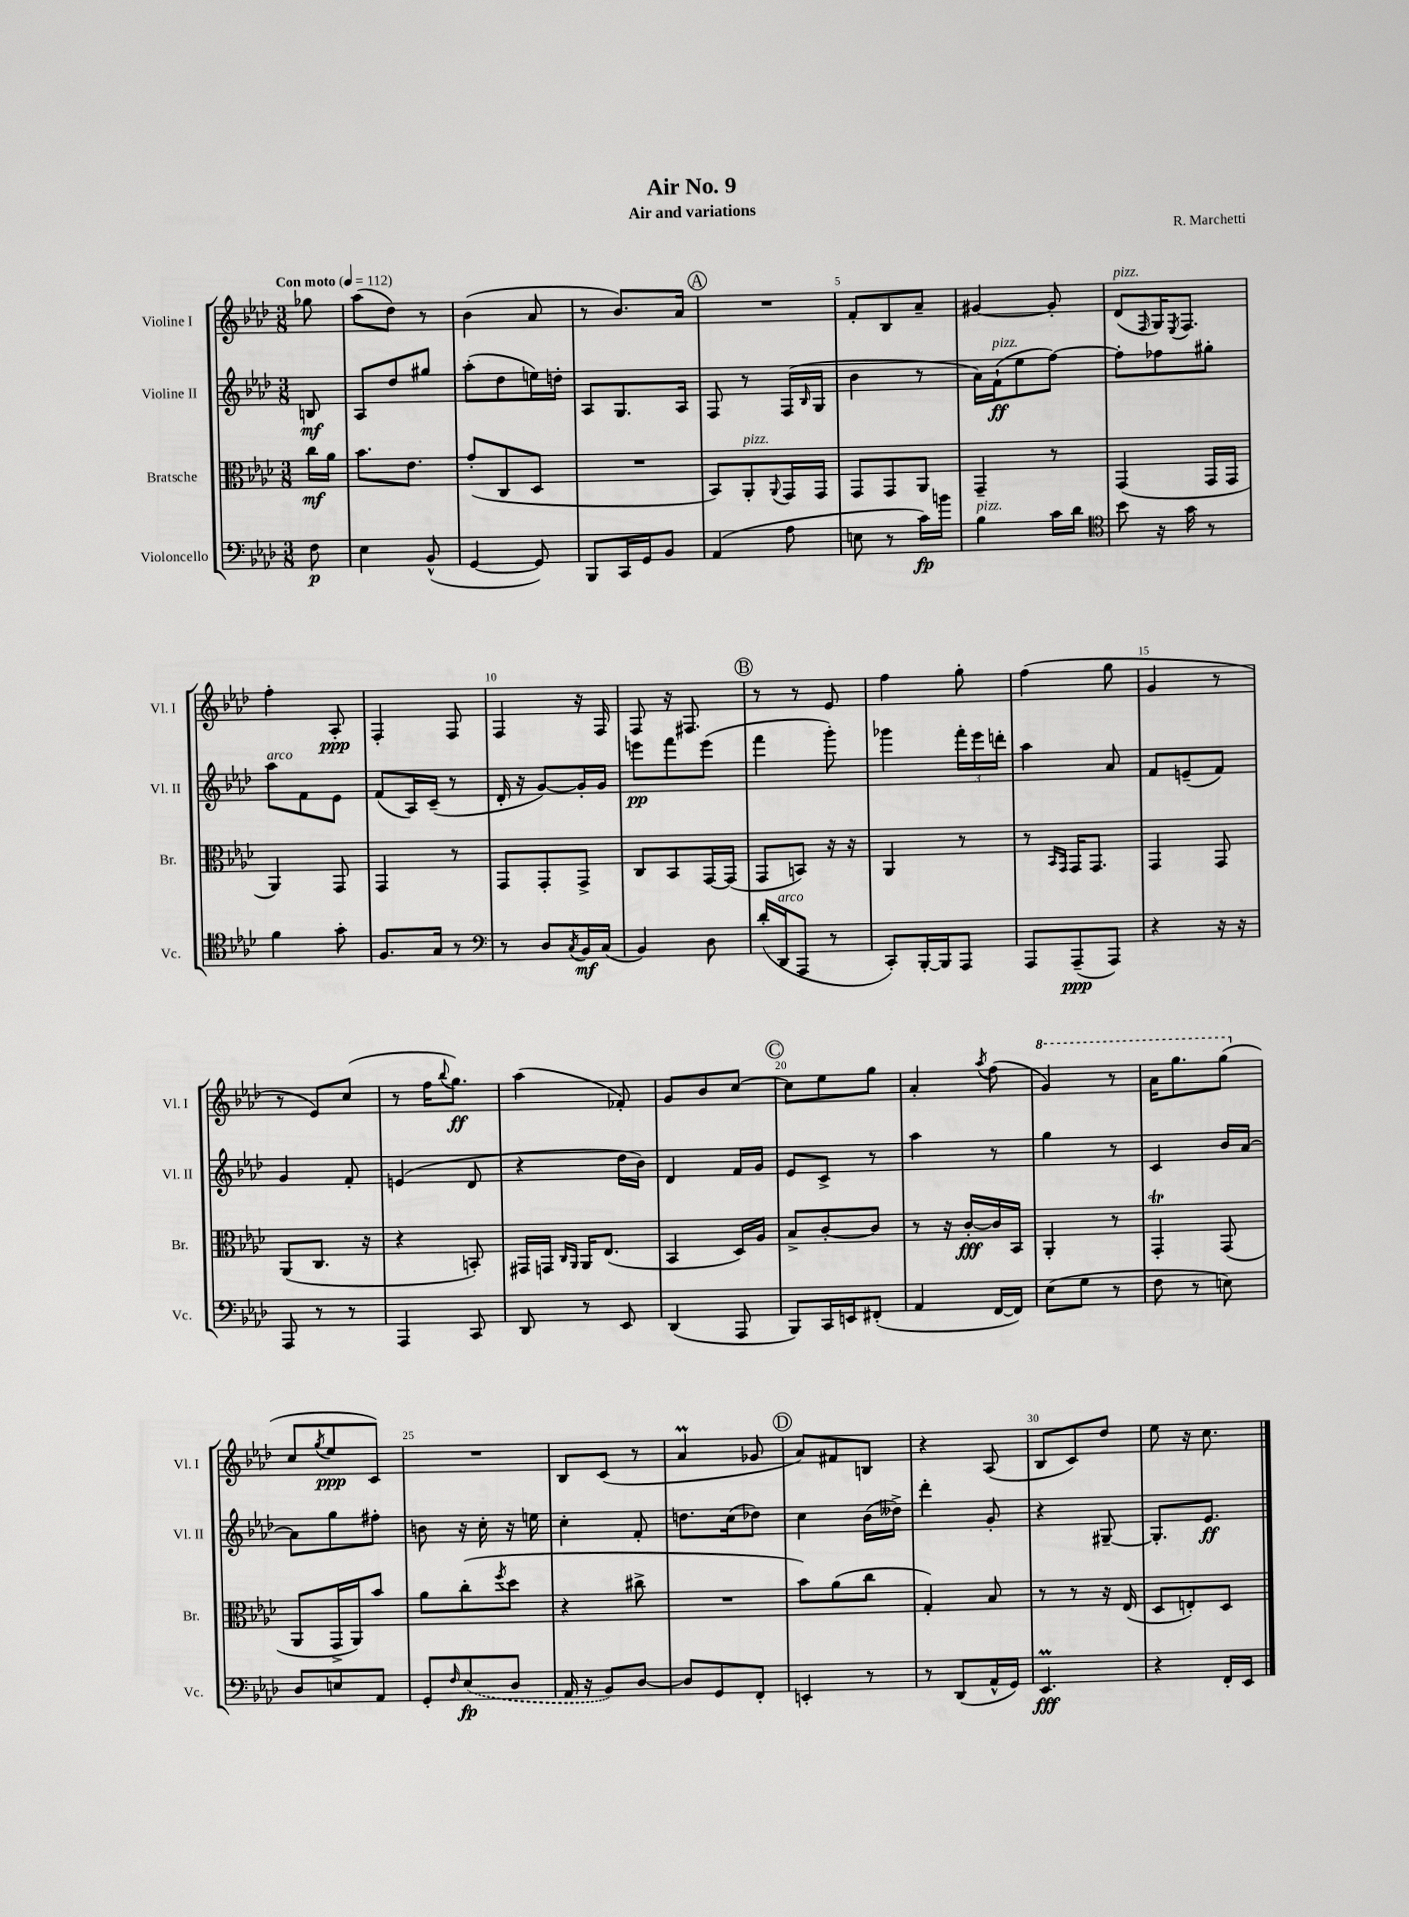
\header { title = "Air No. 9" composer = "R. Marchetti" subtitle = "Air and variations" }
<<
\new StaffGroup <<
\new Staff = "s0" \with { instrumentName = "Violine I" shortInstrumentName = "Vl. I" } {
    \clef treble \key aes \major \numericTimeSignature \time 3/8 \partial 8 \tempo "Con moto" 4 = 112
    ges''8 |
    aes''8( des''8) r8 |
    bes'4( aes'8 |
    r8 bes'8.) aes'16 |
    \mark \markup { \circle "A" } R4. |
    f'8-. bes8 aes'8-- |
    gis'4~ gis'8-. |
    des'8^\markup { \italic "pizz." }( \grace { f16 } g16) \acciaccatura { ees8 } f8. |
    f''4-. aes8-.\ppp |
    f4-. f8 |
    f4 r16 f16 |
    f8 r16 fis8. |
    \mark \markup { \circle "B" } r8 r8 ees'8 |
    f''4 g''8-. |
    f''4( g''8 |
    g'4 r8 |
    r8 ees'8) c''8( |
    r8 f''16 \appoggiatura { bes''8 } g''8.\ff) |
    aes''4( fes'8-.) |
    g'8 bes'8 c''8~ |
    \mark \markup { \circle "C" } c''8 ees''8 g''8 |
    aes'4-. \acciaccatura { aes''8 } f''8( |
    \ottava #1 g''4) r8 |
    aes''16 g'''8. g'''8( \ottava #0 |
    c''8 \acciaccatura { g''8 } ees''8\ppp c'8) |
    R4. |
    bes8 c'8( r8 |
    aes'4\prall ges'8 |
    \mark \markup { \circle "D" } aes'8) fis'8 b8 |
    r4 aes8( |
    bes8 c'8) des''8 |
    ees''8 r16 c''8. \bar "|." |
}
\new Staff = "s1" \with { instrumentName = "Violine II" shortInstrumentName = "Vl. II" } {
    \clef treble \key aes \major \numericTimeSignature \time 3/8 \partial 8
    b8\mf |
    aes8 des''8 gis''8 |
    aes''8-.( des''8 e''16) d''16-. |
    aes8 g8. aes16 |
    \mark \markup { \circle "A" } f8 r8 f16( \grace { bes16 } g16 |
    bes'4 r8 |
    aes'16) f'16-!\ff^\markup { \italic "pizz." }( ees''8 f''8~) |
    f''8-. fes''8 gis''8-. |
    aes''8^\markup { \italic "arco" } f'8 ees'8 |
    f'8( aes16) c'16--( r8 |
    des'16-. r16 g'8~) g'16-. g'16 |
    e'''8\pp f'''8 e'''8( |
    \mark \markup { \circle "B" } f'''4 g'''8-.) |
    ges'''4 \tuplet 3/2 { f'''16-. ees'''16 d'''16-. } |
    aes''4 aes'8 |
    f'8 e'8--( f'8) |
    g'4 f'8-. |
    e'4( des'8 |
    r4 des''16 bes'16) |
    des'4 f'16 g'16 |
    \mark \markup { \circle "C" } ees'8 c'8-> r8 |
    aes''4 r8 |
    g''4 r8 |
    c'4 bes'16 aes'16~ |
    aes'8 g''8 fis''8-. |
    b'8 r16 c''16-. r16 e''16 |
    c''4-. f'8-. |
    d''8. c''16( des''8) |
    \mark \markup { \circle "D" } c''4 bes'16( deses''16->) |
    des'''4-. g'8-. |
    r4 gis8~-- |
    gis8.-. ees'8.\ff \bar "|." |
}
\new Staff = "s2" \with { instrumentName = "Bratsche" shortInstrumentName = "Br." } {
    \clef alto \key aes \major \numericTimeSignature \time 3/8 \partial 8
    c''16\mf aes'16 |
    bes'8. ees'8. |
    g'8-.( c8 des8 |
    R4. |
    \mark \markup { \circle "A" } bes,8) aes,8-.^\markup { \italic "pizz." } \appoggiatura { aes,8 } g,16 g,16 |
    g,8 g,8 aes,8 |
    g,4-- r8 |
    g,4( g,16 g,16 |
    aes,4) g,8 |
    g,4 r8 |
    g,8 g,8-. g,8-> |
    c8 bes,8 g,16~ g,16( |
    \mark \markup { \circle "B" } g,8 b,8) r16 r16 |
    aes,4 r8 |
    r8 \grace { bes,16 g,16 } g,16 g,8. |
    g,4 g,8 |
    aes,8( c8. r16 |
    r4 b,8-.) |
    gis,16 g,16 \grace { c16 aes,16 } aes,16 ees8.( |
    bes,4 des16) aes16 |
    \mark \markup { \circle "C" } bes8-> c'8~-. c'8 |
    r8 r16 c'16~-.\fff c'16 bes,16 |
    aes,4-. r8 |
    g,4-.\trill g,8( |
    aes,8 g,16-> aes,16) bes'8 |
    aes'8 c''8-.( \acciaccatura { f''8 } des''8 |
    r4 cis''8-> |
    R4. |
    \mark \markup { \circle "D" } bes'8) aes'8( c''8 |
    g4-.) bes8 |
    r8 r8 r16 ees16( |
    des8 e8-.) des8 \bar "|." |
}
\new Staff = "s3" \with { instrumentName = "Violoncello" shortInstrumentName = "Vc." } {
    \clef bass \key aes \major \numericTimeSignature \time 3/8 \partial 8
    f8\p |
    ees4 bes,8-^( |
    g,4~ g,8) |
    bes,,8 c,16 g,16 bes,8 |
    \mark \markup { \circle "A" } aes,4( aes8 |
    e8 r8 c'16\fp) b'16 |
    bes4^\markup { \italic "pizz." } c'16 des'16 |
    \clef tenor bes'8 r16 g'16 r8 |
    f'4 g'8-. |
    f8. g16 r8 |
    \clef bass r8 des8 \acciaccatura { c8 } bes,16\mf c16( |
    bes,4) des8 |
    \mark \markup { \circle "B" } des'16-.( des,16^\markup { \italic "arco" } aes,,8 r8 |
    c,8-.) bes,,16~-. bes,,16 aes,,8 |
    aes,,8 aes,,8--\ppp( aes,,8) |
    r4 r16 r16 |
    aes,,8 r8 r8 |
    aes,,4 c,8 |
    des,8 r8 ees,8 |
    des,4( aes,,8 |
    \mark \markup { \circle "C" } bes,,8) c,16 e,16 fis,8-.( |
    aes,4 f,16~ f,16) |
    ees8( g8 r8 |
    f8 r8 e8) |
    des8 e8 aes,8 |
    g,8-. \grace { f16 } \once \slurDashed ees8\fp( des8 |
    aes,16 r16 bes,8) des8~ |
    des8 g,8 f,8-. |
    \mark \markup { \circle "D" } e,4-. r8 |
    r8 des,8( aes,16-^ g,16) |
    ees,4.\prall\fff |
    r4 f,16-. ees,16 \bar "|." |
}
>>
>>
\layout { \context { \Score \override BarNumber.break-visibility = ##(#f #t #t) barNumberVisibility = #(every-nth-bar-number-visible 5) } }
